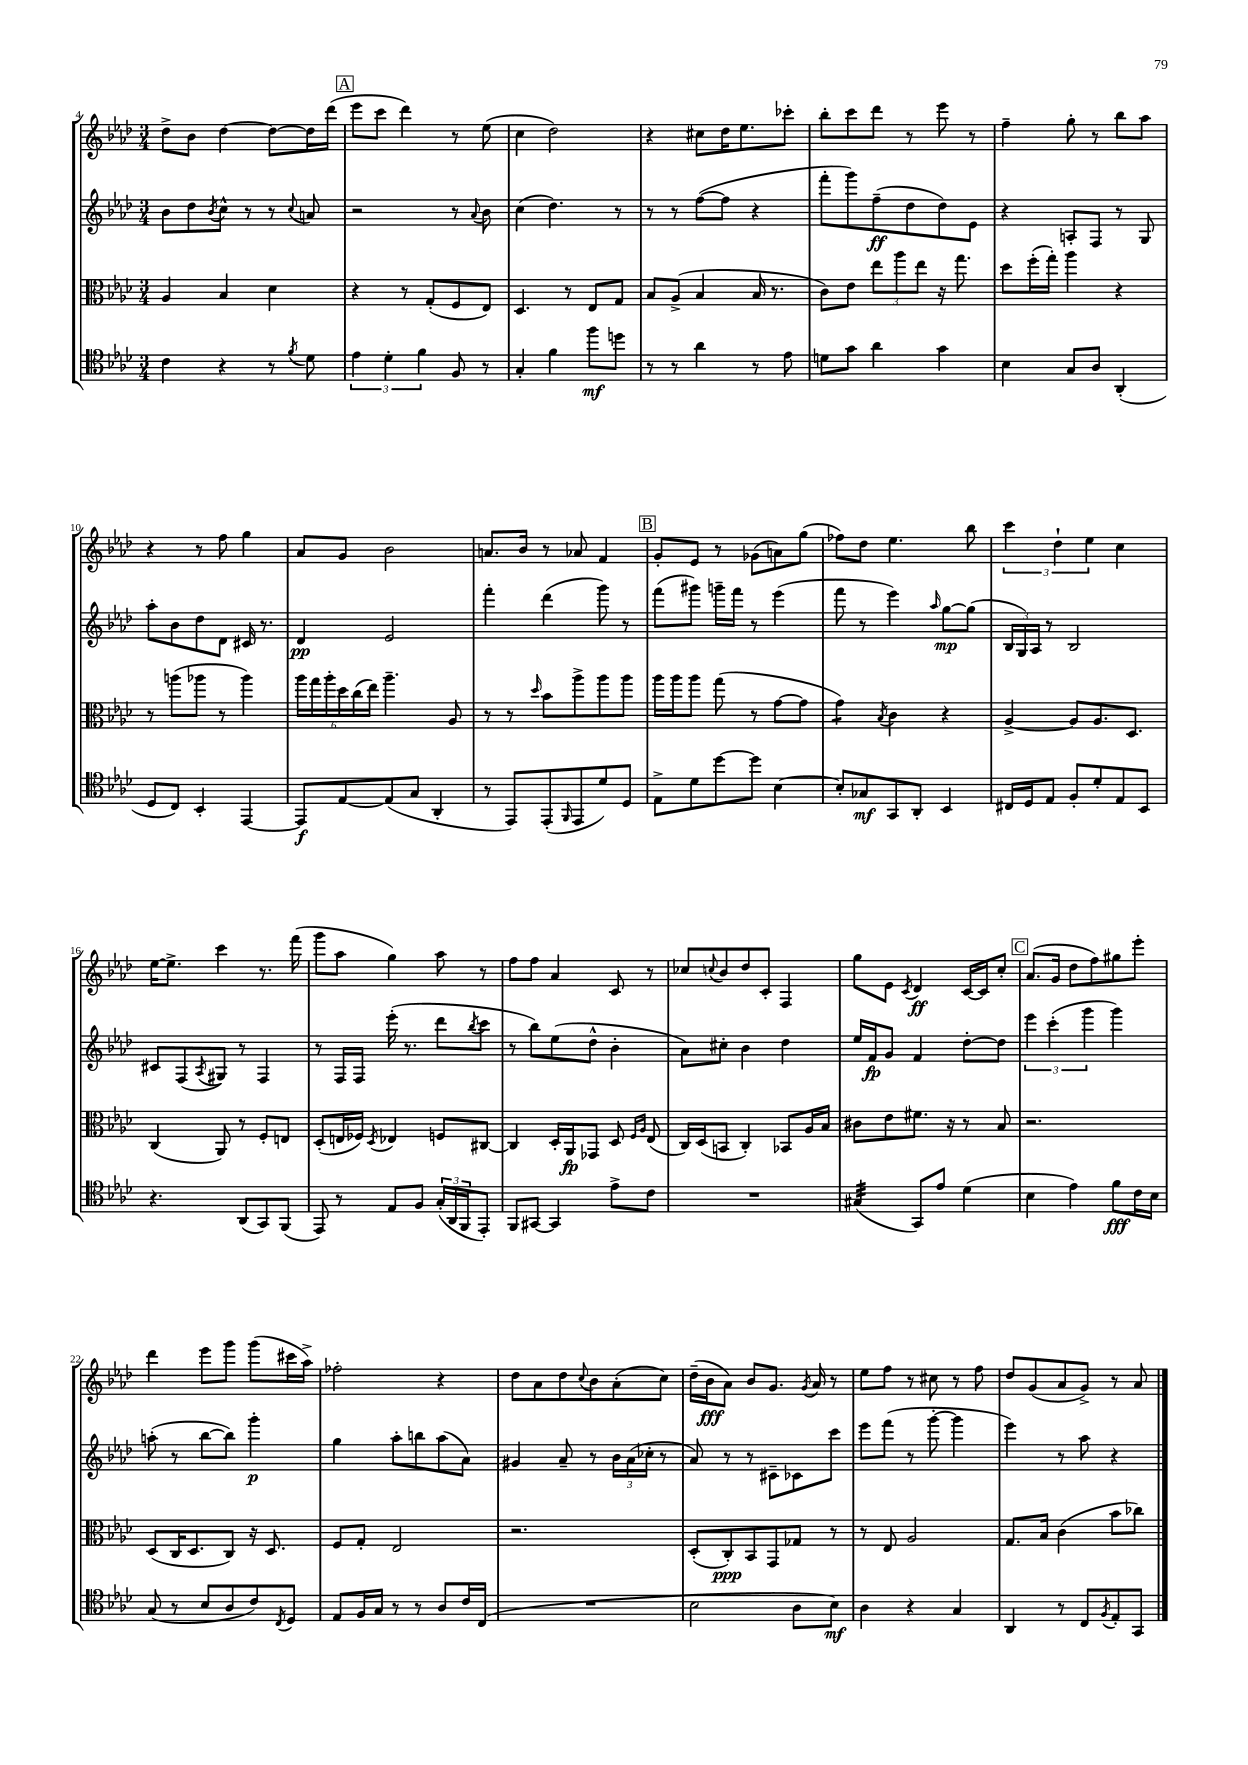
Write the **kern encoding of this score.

**kern	**kern	**kern	**kern
*staff4	*staff3	*staff2	*staff1
*clefC4	*clefC3	*clefG2	*clefG2
*k[b-e-a-d-]	*k[b-e-a-d-]	*k[b-e-a-d-]	*k[b-e-a-d-]
*M3/4	*M3/4	*M3/4	*M3/4
4c	4A-	8b-	8dd-^
.	.	8dd-	8b-
.	.	8qb-	.
4r	4B-	8cc^^	[4dd-
.	.	8r	.
8r	4d-	8r	8dd-_
8qf	.	8qqcc	.
8d-	.	8a	16dd-]
.	.	.	(16ddd-
=	=	=	=
6e-	4r	2r	8eee-
.	.	.	8ccc
6d-'	.	.	.
.	8r	.	4ddd-)
6f	.	.	.
.	(8G'	.	.
8F	8F	8r	8r
.	.	8qqa-	.
8r	8E-)	8b-	(8ee-
=	=	=	=
4G'	4.D-	(4cc	4cc
4f	.	4.dd-)	2dd-)
.	8r	.	.
8ff	8E-	.	.
8dd	8G	8r	.
=	=	=	=
8r	8B-	8r	4r
8r	(8A-^	8r	.
4a-	4B-	([8ff	8cc#
.	.	8ff]	16dd-
.	.	.	8.ee-
8r	16B-	4r	.
.	8.r	.	.
8e-	.	.	8ccc-'
=	=	=	=
8d	8c)	8fff'	8bb-'
8g	8e-	8ggg)	8ccc
4a-	12ee-	(8ff~	8ddd-
.	12aa-	.	.
.	.	8dd-	8r
.	12ee-	.	.
4g	16r	8dd-)	8eee-
.	8.gg	.	.
.	.	8e-	8r
=	=	=	=
4B-	8dd-	4r	4ff~
.	(16ff'	.	.
.	16gg')	.	.
8G	4aa-	8A'	8gg'
8A-	.	8F	8r
(4AA-'	4r	8r	8bb-
.	.	8G	8aa-
=	=	=	=
8D-	8r	8aa-'	4r
8C)	(8aa	8b-	.
4BB-'	8aa-	8dd-	8r
.	8r	8d-	8ff
[4EE-	4aa-)	16c#	4gg
.	.	8.r	.
=	=	=	=
8EE-]	24aa-	4d-	8a-
.	24gg	.	.
.	24aa-'	.	.
[8E-	24dd-	.	8g
.	(24cc	.	.
.	24ee-)	.	.
(8E-]	4.aa-~	2e-	2b-
8G	.	.	.
4AA-'	.	.	.
.	8A-	.	.
=	=	=	=
8r	8r	4fff'	8.a
8EE-)	8r	.	.
.	.	.	16b-
.	16qqdd-	.	.
(8EE-'	8b-	(4ddd-	8r
16qqFF	.	.	.
8EE-	8aa-^	.	8a-
8d-)	8aa-	8ggg)	4f
8D-	8aa-	8r	.
=	=	=	=
8E-^	16aa-	(8fff	8g'
.	16aa-	.	.
8d-	8aa-	8ggg#)	8e-
[8dd-	(8gg	16ggg~	8r
.	.	16fff	.
8dd-]	8r	8r	(8g-
[4B-	[8g	(4eee-	8a)
.	8g]	.	(8gg
=	=	=	=
8B-']	4g)	8fff	8ff-)
8G-	.	8r	8dd-
.	8qB-	.	.
8GG	4c	4eee-)	4.ee-
8AA-'	.	.	.
.	.	16qqaa-	.
4BB-	4r	[8gg	.
.	.	(8gg]	8bb-
=	=	=	=
16C#	[4A-^	24B-	6ccc
.	.	24G)	.
16D-	.	.	.
.	.	24A-	.
8E-	.	8r	.
.	.	.	6dd-`
8F'	8A-]	2B-	.
.	.	.	6ee-
8d-'	8.A-	.	.
8E-	.	.	4cc
.	8.D-	.	.
8BB-	.	.	.
=	=	=	=
4.r	(4C	8c#	[16ee-
.	.	.	8.ee-^]
.	.	(8F	.
.	.	8qA-	.
.	8AA-)	8G#)	4ccc
(8AA-	8r	8r	.
8GG)	8F'	4F	8.r
(8FF	8E	.	.
.	.	.	(16fff
=	=	=	=
8EE-)	(8D-'	8r	8ggg
8r	16E	16F	8aa-
.	16F-)	16F	.
.	8qD-	.	.
8E-	4E-	(16eee-'	4gg)
.	.	8.r	.
8F	.	.	.
(24G'	8F	8ddd-	8aa-
24AA-	.	.	.
24FF	.	.	.
.	.	8qbb-	.
8EE-')	[8C#	8ccc	8r
=	=	=	=
8FF	4C#]	8r	8ff
[8GG#	.	8bb-)	8ff
4GG#]	16D-'	(8ee-	4a-
.	16AA-	.	.
.	8GG-	8dd-^^	.
8e-^	8D-	4b-'	8c
.	16qqF	.	.
.	16qqA-	.	.
8c	(8E-	.	8r
=	=	=	=
2.r	16C)	8a-)	8cc-
.	(16D-	.	.
.	.	.	8qqcc
.	8BB	8cc#'	8b-
.	4C')	4b-	8dd-
.	.	.	8c'
.	8BB-	4dd-	4F
.	16A-	.	.
.	16B-	.	.
=	=	=	=
(4G#	8c#	16ee-	8gg
.	.	16f	.
.	8e-	8g	8e-
.	.	.	8qc
8GG)	8.f#	4f	4d-
8e-	.	.	.
.	16r	.	.
(4d-	8r	[8dd-'	[16c
.	.	.	16c]
.	8B-	8dd-]	8cc'
=	=	=	=
4B-	2.r	6eee-	(8.a-
.	.	(6ccc'	.
.	.	.	16g
4e-)	.	.	8dd-
.	.	6ggg	.
.	.	.	8ff)
8f	.	4ggg)	8gg#
16c	.	.	8eee-'
16B-	.	.	.
=	=	=	=
(8G	(8D-	(8aa'	4ddd-
8r	16C	8r	.
.	8.D-	.	.
8B-	.	[8bb-	8eee-
8A-	8C)	8bb-])	8ggg
8c)	16r	4ggg'	(8ggg
.	8.D-	.	.
8qC	.	.	.
8D-	.	.	16ccc#
.	.	.	16aa-^)
=	=	=	=
8E-	8F	4gg	2ff-'
16F	8G'	.	.
16G	.	.	.
8r	2E-	8aa-'	.
8r	.	8bb	.
8A-	.	(8aa-	4r
16c	.	8a-)	.
(16C	.	.	.
=	=	=	=
2.r	2.r	4g#	8dd-
.	.	.	8a-
.	.	8a-~	8dd-
.	.	.	8qqcc
.	.	8r	8b-
.	.	24b-	(8a-'
.	.	(24a-	.
.	.	24cc-'	.
.	.	8r	8cc)
=	=	=	=
2B-	(8D-'	8a-)	(16dd-~
.	.	.	16b-
.	8C')	8r	8a-)
.	8BB-	8r	8b-
.	8GG	8c#~	8.g
8A-	8G-	8c-	.
.	.	.	8qg
.	.	.	16a-
8B-)	8r	8ccc	8r
=	=	=	=
4A-	8r	8eee-	8ee-
.	8E-	(8fff	8ff
4r	2A-	8r	8r
.	.	[8ggg'	8cc#
4G	.	4ggg]	8r
.	.	.	8ff
=	=	=	=
4AA-	8.G	4eee-)	8dd-
.	.	.	(8g
.	16B-	.	.
8r	(4c	8r	8a-
8C	.	8aa-	8g^)
8qF	.	.	.
8E-'	8b-	4r	8r
8GG	8cc-)	.	8a-
==	==	==	==
*-	*-	*-	*-
